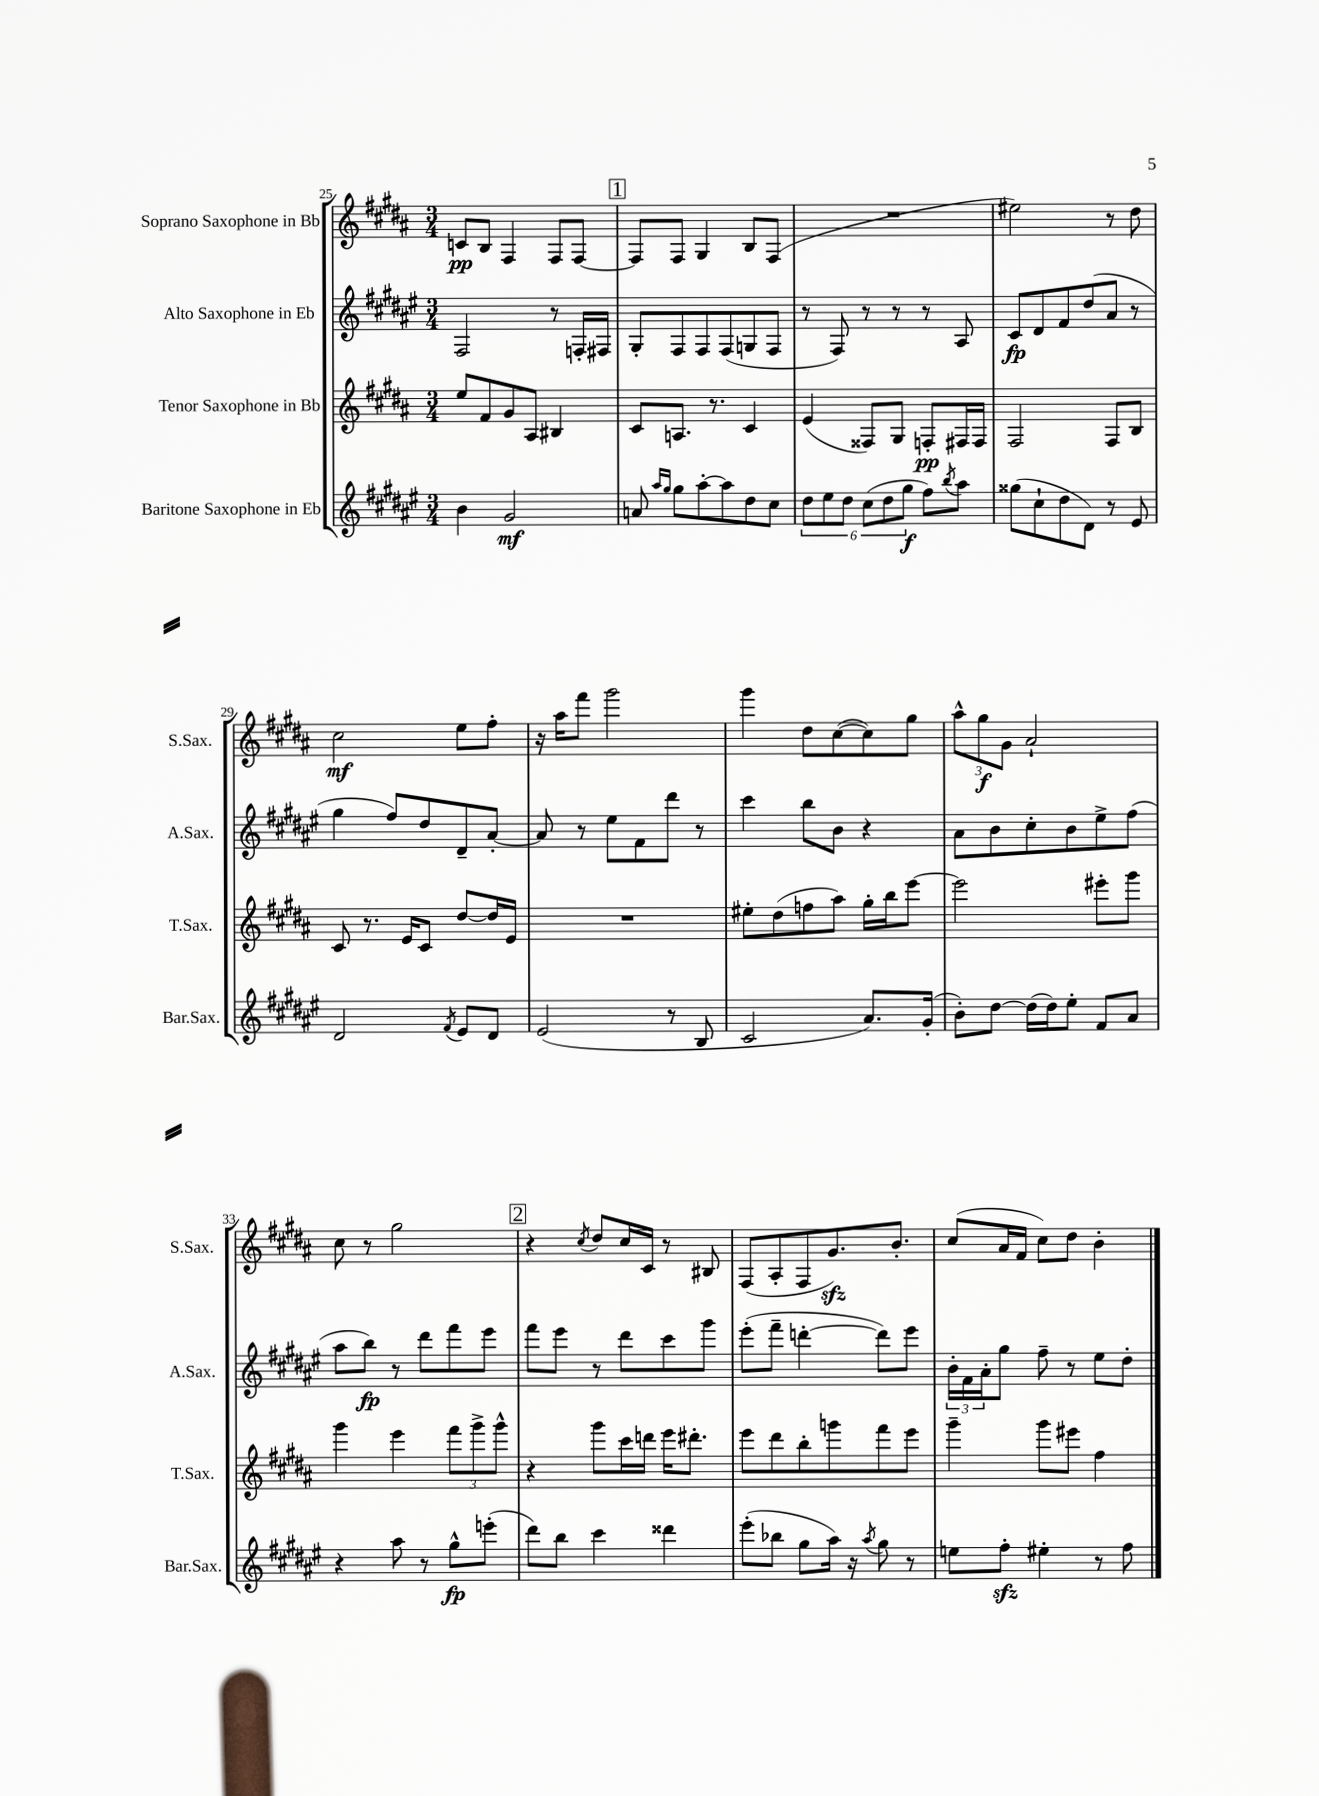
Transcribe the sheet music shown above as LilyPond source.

<<
\new StaffGroup <<
\new Staff = "s0" \with { instrumentName = "Soprano Saxophone in Bb" shortInstrumentName = "S.Sax." } {
    \clef treble \key b \major \numericTimeSignature \time 3/4
    c'8\pp b8 fis4 fis8 fis8~ |
    \mark \markup { \box "1" } fis8 fis8 gis4 b8 fis8( |
    R2. |
    eis''2) r8 dis''8 |
    cis''2\mf e''8 fis''8-. |
    r16 ais''16 fis'''8 gis'''2 |
    gis'''4 dis''8 cis''8~( cis''8) gis''8 |
    \tuplet 3/2 { ais''8-^ gis''8\f gis'8 } ais'2-! |
    cis''8 r8 gis''2 |
    \mark \markup { \box "2" } r4 \acciaccatura { cis''8 } dis''8 cis''16 cis'16 r8 bis8 |
    fis8( ais8-. fis8 gis'8.\sfz) b'8.-. |
    cis''8( ais'16 fis'16 cis''8) dis''8 b'4-. \bar "|." |
}
\new Staff = "s1" \with { instrumentName = "Alto Saxophone in Eb" shortInstrumentName = "A.Sax." } {
    \clef treble \key fis \major \numericTimeSignature \time 3/4
    fis2 r8 f16-. fis16 |
    \mark \markup { \box "1" } gis8-. fis8 fis8 fis8( g8 fis8 |
    r8 fis8) r8 r8 r8 ais8 |
    cis'8\fp dis'8 fis'8 dis''8( ais'8 r8 |
    gis''4 fis''8) dis''8 dis'8-- ais'8~-. |
    ais'8 r8 eis''8 fis'8 dis'''8 r8 |
    cis'''4 b''8 b'8 r4 |
    ais'8 b'8 cis''8-. b'8 eis''8-> fis''8( |
    ais''8 b''8\fp) r8 dis'''8 fis'''8 eis'''8 |
    \mark \markup { \box "2" } fis'''8 eis'''8 r8 dis'''8 cis'''8 gis'''8 |
    eis'''8-.( fis'''8-- d'''4~-. d'''8) eis'''8 |
    \tuplet 3/2 { b'16-. fis'16 ais'16-. } gis''8 fis''8-- r8 eis''8 dis''8-. \bar "|." |
}
\new Staff = "s2" \with { instrumentName = "Tenor Saxophone in Bb" shortInstrumentName = "T.Sax." } {
    \clef treble \key b \major \numericTimeSignature \time 3/4
    e''8 fis'8 gis'8 ais8 bis4 |
    \mark \markup { \box "1" } cis'8 a8. r8. cis'4 |
    e'4( fisis8) gis8 f8-.\pp fis16 fis16 |
    fis2 fis8 b8 |
    cis'8 r8. e'16 cis'8 dis''8~ dis''16 e'16 |
    R2. |
    eis''8-. dis''8( f''8 ais''8) gis''16-. b''16 e'''8~ |
    e'''2 eis'''8-. gis'''8 |
    gis'''4 e'''4 \tuplet 3/2 { fis'''8 gis'''8-> gis'''8-^ } |
    \mark \markup { \box "2" } r4 gis'''8 cis'''16 d'''16 e'''16 dis'''8.-. |
    e'''8 dis'''8 b''8-. g'''8 fis'''8 e'''8 |
    gis'''4-- gis'''8 eis'''8 fis''4 \bar "|." |
}
\new Staff = "s3" \with { instrumentName = "Baritone Saxophone in Eb" shortInstrumentName = "Bar.Sax." } {
    \clef treble \key fis \major \numericTimeSignature \time 3/4
    b'4 gis'2\mf |
    \mark \markup { \box "1" } a'8 \grace { ais''16 gis''16 } gis''8 ais''8~-. ais''8 dis''8 cis''8 |
    \tuplet 6/4 { dis''8 eis''8 dis''8 cis''8( dis''8 gis''8\f } fis''8) \acciaccatura { b''8 } ais''8 |
    gisis''8( cis''8-! dis''8 dis'8) r8 eis'8 |
    dis'2 \acciaccatura { fis'8 } eis'8 dis'8 |
    eis'2( r8 b8 |
    cis'2 ais'8.) gis'16-.( |
    b'8-.) dis''8~ dis''16( dis''16) eis''8-. fis'8 ais'8 |
    r4 ais''8 r8 gis''8-^\fp e'''8-.( |
    \mark \markup { \box "2" } dis'''8) b''8 cis'''4 disis'''4 |
    eis'''8-.( bes''8 gis''8 ais''16) r16 \acciaccatura { ais''8 } gis''8 r8 |
    e''8 fis''8-.\sfz eis''4-. r8 fis''8 \bar "|." |
}
>>
>>
\layout { \context { \Score currentBarNumber = #25 } }
